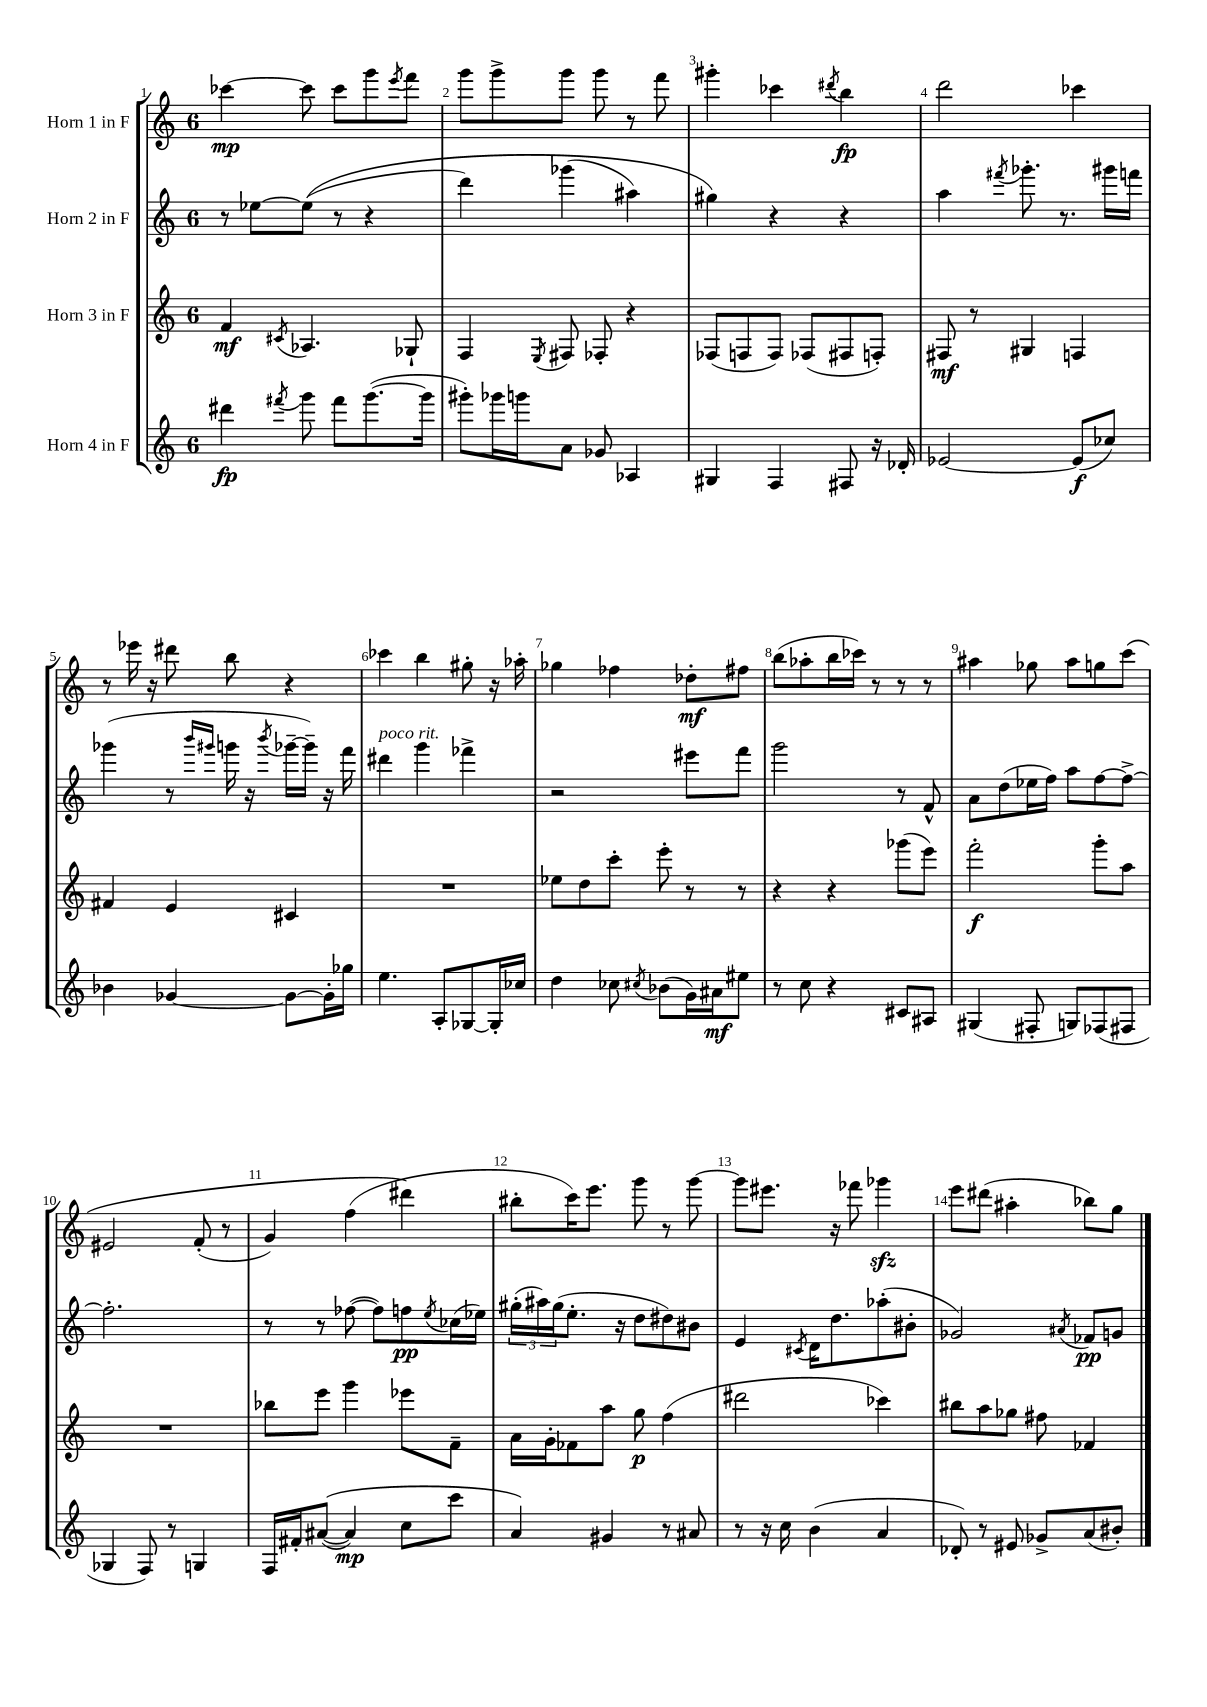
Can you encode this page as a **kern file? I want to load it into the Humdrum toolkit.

**kern	**dynam	**kern	**dynam	**kern	**dynam	**kern	**dynam
*part4	*part4	*part3	*part3	*part2	*part2	*part1	*part1
*staff4	*staff4	*staff3	*staff3	*staff2	*staff2	*staff1	*staff1
*I"Horn 4 in F	*	*I"Horn 3 in F	*	*I"Horn 2 in F	*	*I"Horn 1 in F	*
*clefG2	*	*clefG2	*	*clefG2	*	*clefG2	*
*k[]	*	*k[]	*	*k[]	*	*k[]	*
*M6/8	*	*M6/8	*	*M6/8	*	*M6/8	*
=1	=1	=1	=1	=1	=1	=1	=1
4ddd#X\	fp	4f/	mf	8r	.	[4ccc-X\	mp
.	.	.	.	[8ee-X\L	.	.	.
8qfff#X/	.	8qc#X/	.	.	.	.	.
8ggg\	.	4.A-X/	.	((8ee-\J]	.	8ccc-\]	.
8fff#\L	.	.	.	8r	.	8ccc-\L	.
([8.ggg\	.	.	.	4r	.	8ggg\	.
.	.	.	.	.	.	8qeee/	.
.	.	8G-X`/	.	.	.	8fff\J	.
16ggg\Jk]	.	.	.	.	.	.	.
=2	=2	=2	=2	=2	=2	=2	=2
8ggg#X'\L)	.	4F/	.	4ddd\)	.	8ggg\L	.
16ggg-X\L	.	.	.	.	.	8ggg^\	.
16gggn\J	.	.	.	.	.	.	.
.	.	8qE/	.	.	.	.	.
8a\J	.	8F#X/	.	(4ggg-X\	.	8ggg\J	.
8g-X/	.	8F-X'/	.	.	.	8ggg\	.
4A-X/	.	4r	.	4aa#X\)	.	8r	.
.	.	.	.	.	.	8fff\	.
=3	=3	=3	=3	=3	=3	=3	=3
4G#X/	.	(8F-X/L	.	4gg#X\)	.	4ggg#X'\	.
.	.	8Fn/	.	.	.	.	.
4F/	.	8F/J)	.	4r	.	4ccc-X\	.
.	.	(8F-X/L	.	.	.	.	.
.	.	.	.	.	.	8qddd#X/	.
8F#X/	.	8F#X/	.	4r	.	4bb\	fp
16r	.	8Fn'/J)	.	.	.	.	.
16d-X'/	.	.	.	.	.	.	.
=4	=4	=4	=4	=4	=4	=4	=4
[2e-X/	.	8F#X/	mf	4aa\	.	2ddd\	.
.	.	8r	.	.	.	.	.
.	.	.	.	8qfff#X/	.	.	.
.	.	4G#X/	.	8.ggg-X'\	.	.	.
.	.	.	.	8.r	.	.	.
(8e-/L]	f	4Fn/	.	.	.	4ccc-X\	.
8cc-X/J)	.	.	.	16ggg#X\LL	.	.	.
.	.	.	.	16fffn\JJ	.	.	.
!!LO:LB:g=z
=5	=5	=5	=5	=5	=5	=5	=5
4b-X\	.	4f#X/	.	(4ggg-X\	.	8r	.
.	.	.	.	.	.	16eee-X\	.
.	.	.	.	.	.	16r	.
[4g-X/	.	4e/	.	8r	.	8ddd#X\	.
.	.	.	.	16qqbbb/LL	.	.	.
.	.	.	.	16qqggg#X/JJ	.	.	.
.	.	.	.	16gggn\	.	8bb\	.
.	.	.	.	16r	.	.	.
.	.	.	.	8qbbb/	.	.	.
8g-\L_	.	4c#X/	.	[16ggg-X~\LL	.	4r	.
.	.	.	.	16ggg-~\JJ])	.	.	.
16g-'\L]	.	.	.	16r	.	.	.
16gg-X\JJ	.	.	.	16fff\	.	.	.
=6	=6	=6	=6	=6	=6	=6	=6
!	!	!	!	!LO:TX:a:i:t=poco rit.	!	!	!
4.ee\	.	2.r	.	4ddd#X\	.	4ccc-X\	.
.	.	.	.	4ggg\	.	4bb\	.
8A'/L	.	.	.	.	.	.	.
[8G-X/	.	.	.	4fff-X^\	.	8gg#X'\	.
16G-'/L]	.	.	.	.	.	16r	.
16cc-X/JJ	.	.	.	.	.	16aa-X'\	.
=7	=7	=7	=7	=7	=7	=7	=7
4dd\	.	8ee-X\L	.	2r	.	4gg-X\	.
.	.	8dd\	.	.	.	.	.
8cc-X\	.	8ccc'\J	.	.	.	4ff-X\	.
8qcc#X/	.	.	.	.	.	.	.
(8b-X\L	.	8eee'\	.	.	.	.	.
16g\L)	.	8r	.	8eee#X\L	.	8dd-X'\L	mf
16a#X\J	mf	.	.	.	.	.	.
8ee#X\J	.	8r	.	8fff\J	.	8ff#X\J	.
=8	=8	=8	=8	=8	=8	=8	=8
8r	.	4r	.	2ggg\	.	(8bb\L	.
8cc\	.	.	.	.	.	8aa-X'\	.
4r	.	4r	.	.	.	16bb\L	.
.	.	.	.	.	.	16ccc-X\JJ)	.
.	.	.	.	.	.	8r	.
8c#X/L	.	(8ggg-X\L	.	8r	.	8r	.
8A#X/J	.	8eee\J)	.	8f^^/	.	8r	.
=9	=9	=9	=9	=9	=9	=9	=9
(4G#X/	.	2fff'\	f	8a\L	.	4aa#X\	.
.	.	.	.	(8dd\	.	.	.
8F#X'/	.	.	.	16ee-X\L	.	8gg-X\	.
.	.	.	.	16ff\JJ)	.	.	.
8Gn/L)	.	.	.	8aa\L	.	8aa#\L	.
(8F-X/	.	8ggg'\L	.	[8ff\	.	8ggn\	.
8F#X/J	.	8aa\J	.	8ff^\J_	.	(8ccc\J	.
!!LO:LB:g=z
=10	=10	=10	=10	=10	=10	=10	=10
4G-X/	.	2.r	.	2.ff'\]	.	2e#X/	.
8F/)	.	.	.	.	.	.	.
8r	.	.	.	.	.	.	.
4Gn/	.	.	.	.	.	(8f'/	.
.	.	.	.	.	.	8r	.
=11	=11	=11	=11	=11	=11	=11	=11
16F/LL	.	8bb-X\L	.	8r	.	4g/)	.
16f#X'/J	.	.	.	.	.	.	.
(([8a#X/J	.	8eee\J	.	8r	.	.	.
4a#/])	mp	4ggg\	.	([8ff-X\	.	(4ff\	.
.	.	.	.	8ff-\L])	.	.	.
8cc\L	.	8eee-X\L	.	8ffn\	pp	4ddd#X\)	.
.	.	.	.	8qee/	.	.	.
8ccc\J	.	8f~\J	.	(16cc-X\L	.	.	.
.	.	.	.	16ee-X\JJ)	.	.	.
=12	=12	=12	=12	=12	=12	=12	=12
4a/)	.	16a\LL	.	(24gg#X'\LL	.	8bb#X'\L	.
.	.	.	.	24aa#X\)	.	.	.
.	.	16g'\J	.	.	.	.	.
.	.	.	.	(24gg#\J	.	.	.
.	.	8f-X\	.	8.ee'\J	.	16ccc\K)	.
.	.	.	.	.	.	8.eee\J	.
4g#X/	.	8aa\J	.	.	.	.	.
.	.	.	.	16r	.	.	.
.	.	8gg\	p	8dd\L	.	8ggg\	.
8r	.	(4ff\	.	8dd#X\)	.	8r	.
8a#X/	.	.	.	8b#X\J	.	[8ggg\	.
=13	=13	=13	=13	=13	=13	=13	=13
8r	.	2ddd#X\	.	4e/	.	8ggg\L]	.
16r	.	.	.	.	.	8.eee#X\J	.
16cc\	.	.	.	.	.	.	.
.	.	.	.	8qc#X/	.	.	.
(4b\	.	.	.	16d\KL	.	.	.
.	.	.	.	8.dd\	.	16r	.
.	.	.	.	.	.	8fff-X\	.
4a/	.	4ccc-X\)	.	(8aa-X'\	.	4ggg-Xzz\	.
.	.	.	.	8b#X'\J	.	.	.
=14	=14	=14	=14	=14	=14	=14	=14
8d-X'/)	.	8bb#X\L	.	2g-X/)	.	8eee\L	.
8r	.	8aa\	.	.	.	(8ddd#X\J	.
8e#X/	.	8gg-X\J	.	.	.	4aa#X'\	.
8g-X^/L	.	8ff#X\	.	.	.	.	.
.	.	.	.	8qa#X/	.	.	.
(8a/	.	4f-X/	.	8f-X/L	pp	8bb-X\L)	.
8b#X'/J)	.	.	.	8gn/J	.	8gg\J	.
==	==	==	==	==	==	==	==
*-	*-	*-	*-	*-	*-	*-	*-
